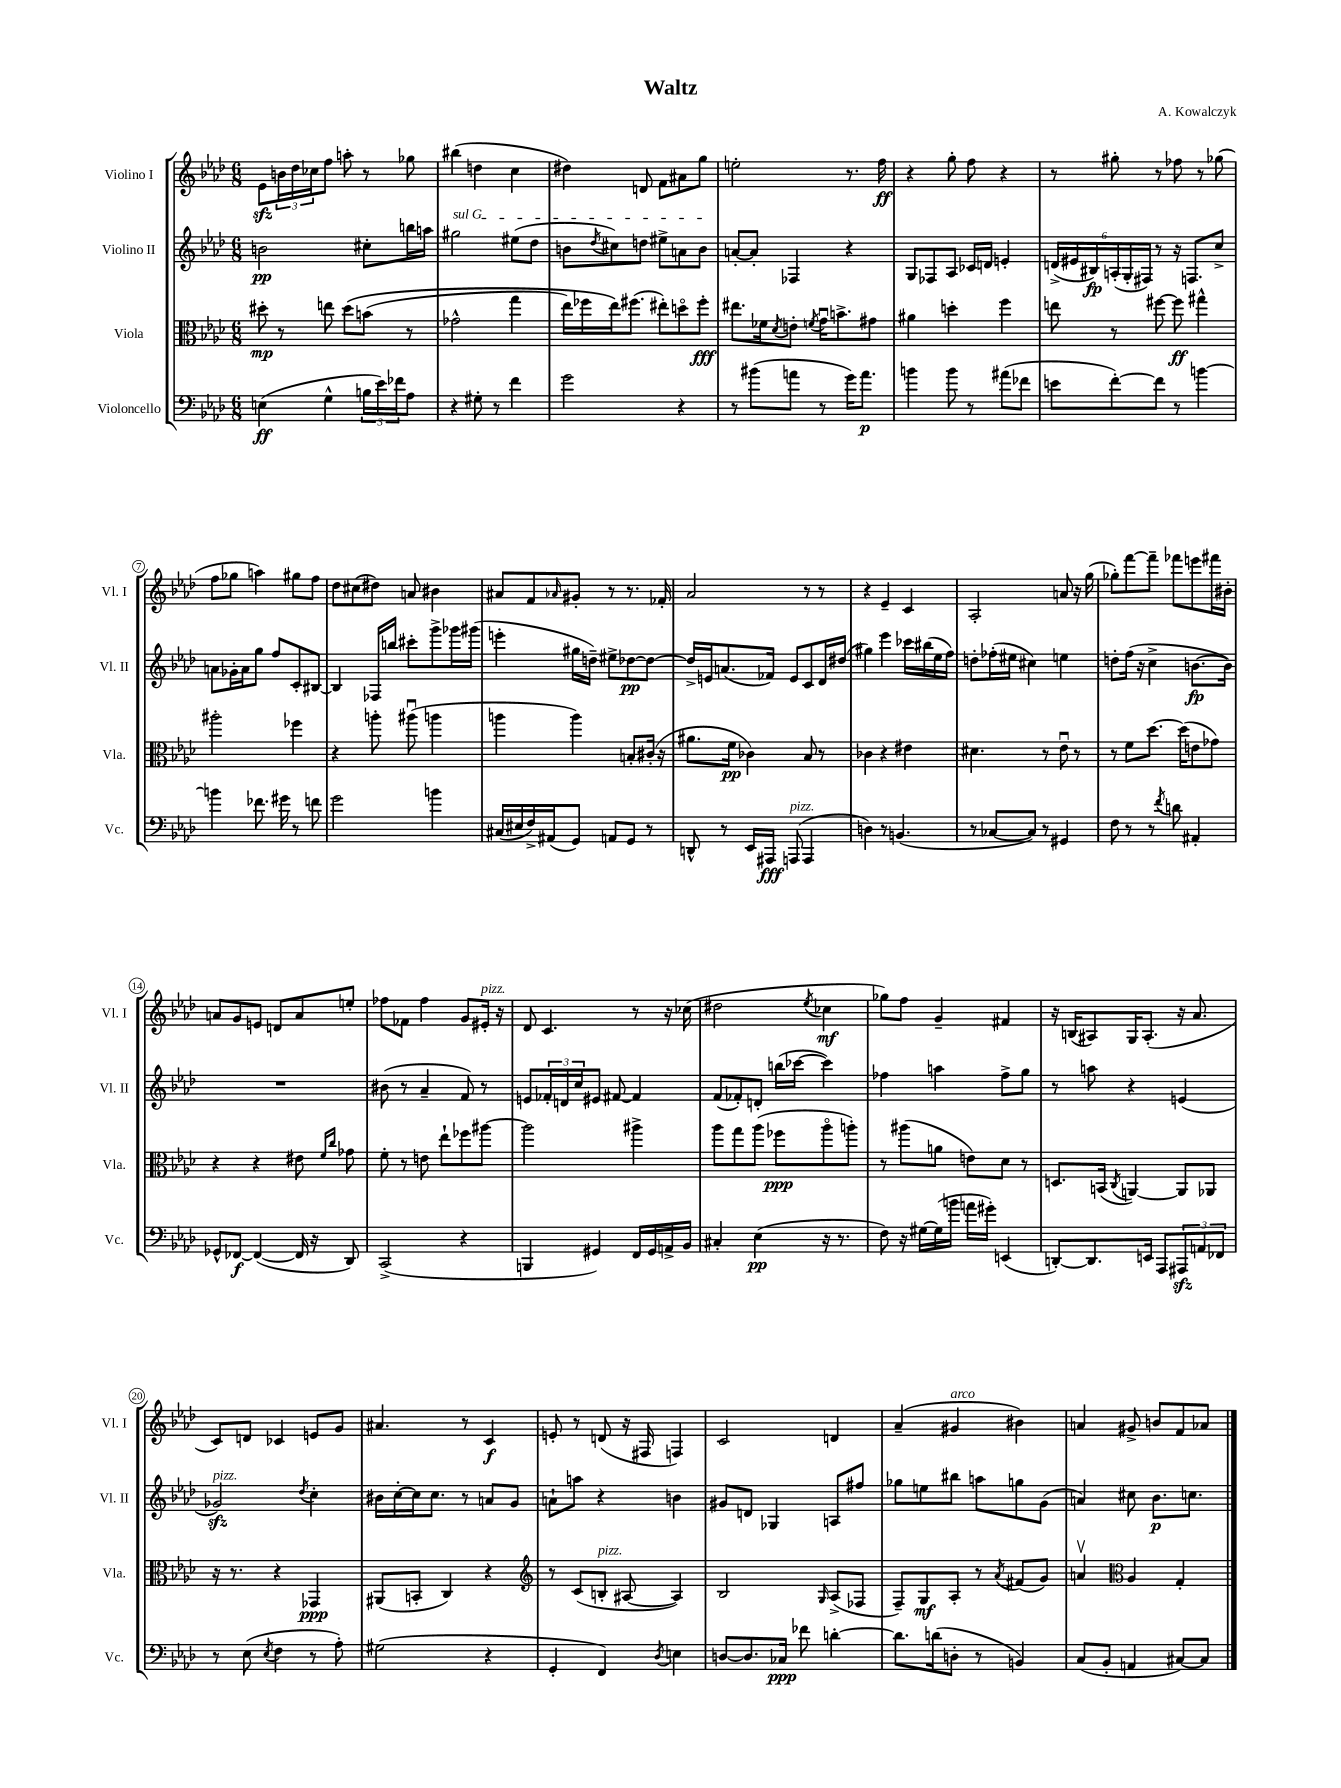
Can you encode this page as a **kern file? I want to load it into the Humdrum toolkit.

**kern	**kern	**kern	**kern
*staff4	*staff3	*staff2	*staff1
*clefF4	*clefC3	*clefG2	*clefG2
*k[b-e-a-d-]	*k[b-e-a-d-]	*k[b-e-a-d-]	*k[b-e-a-d-]
*M6/8	*M6/8	*M6/8	*M6/8
(4E	8dd#'	2b	8e-
.	8r	.	24b
.	.	.	24dd-
.	.	.	24cc-
4G^^	8ee	.	8ff
.	&(8dd#	.	8aa'
24B	(8b	8cc#'	8r
24e-)	.	.	.
24f-	.	.	.
8A-	8r	16bb	8gg-
.	.	16aa	.
=	=	=	=
4r	2g-^^	2gg#	(4bb#
8G#'	.	.	4dd
8r	.	.	.
4f	4gg	(8ee#	4cc
.	.	8dd-	.
=	=	=	=
2g	16ee-)	8b	4dd#)
.	16ff-	.	.
.	.	8qdd-	.
.	16ee-&)	8cc#)	.
.	(8.ff#	.	.
.	.	8dd	8d
.	8ee#')	8ee#^	8f
4r	8ddo	8a	8a#
.	8ff#'	8b	8gg
=	=	=	=
8r	8.ee#	[8a'	2ee'
(8b#	.	8a']	.
.	16f-	.	.
.	8qd-	.	.
8a	8e'	4F-	.
.	8qf	.	.
8r	16gu	.	.
.	8.b^	.	.
16g)	.	4r	8.r
8.a	.	.	.
.	8g#	.	.
.	.	.	16ff
=	=	=	=
4b	4a#	8G	4r
.	.	8F-	.
8b	4dd'	8A-	8gg'
8r	.	16c-	8ff
.	.	16d	.
(8a#	4ff	4e'	4r
8f-	.	.	.
=	=	=	=
8e	8ee	(24d^	8r
.	.	24e#	.
.	.	24B#)	.
[8f')	8r	(24A'	8gg#'
.	.	24G'	.
.	.	24F#)	.
8f]	[8ff#	8r	8r
8r	8ff#]	16r	8ff-
.	.	8.F	.
[4b	4gg#^^	.	8r
.	.	8cc^	(8gg-
=	=	=	=
4b]	2aa#'	8a	8ff
.	.	16g-'	8gg-
.	.	16a	.
8.f-	.	8gg	4aa)
.	.	8ff	.
16g#	.	.	.
8r	4ff-	8c'	8gg#
8f	.	[8B#	8ff
=	=	=	=
2g	4r	4B#]	8dd-
.	.	.	(8cc#
.	8aa'	16F-	8dd#)
.	.	16bb	.
.	(8aa#u	8ccc#'	8a
4b	4aa	8ggg^	4b#
.	.	16ggg-	.
.	.	(16ggg#	.
=	=	=	=
(16C#	4aa	4eee'	8a#
16E#	.	.	.
16F^)	.	.	8f
(16AA#	.	.	.
.	.	.	16qqa-
8GG)	4aa)	16gg#	8g#'
.	.	16dd~)	.
8AA	.	8ee#^	8r
8GG	8B'	[8dd-	8.r
8r	(16c#'	8dd-_	.
.	16r	.	16f-'
=	=	=	=
8DD^^	8.a#	16dd-^]	2a-
.	.	16e	.
8r	.	(8.a	.
.	16f	.	.
16EE-	4c-)	.	.
16AAA#	.	16f-)	.
(8AAA	.	8e	.
4AAA	8B-	8c	8r
.	8r	16d-	8r
.	.	(16dd#	.
=	=	=	=
4D)	4c-	4gg#)	4r
8r	4r	4eee-	4e-~
(4.BB	.	.	.
.	4e#	16ccc-	4c
.	.	(16bb#	.
.	.	16ee-	.
.	.	16ff)	.
=	=	=	=
8r	4.d#	8dd'	2A-'
[8C-	.	(16ff-'	.
.	.	16ee#	.
8C-])	.	4cc#)	.
8r	8r	.	.
4GG#	8e-u	4ee	8a
.	8r	.	16r
.	.	.	(16gg
=	=	=	=
8F	8r	8dd'	8gg-')
8r	8f	(16ff	[8fff
.	.	16r	.
8r	[8.dd-	4cc^	8fff~]
8qf	.	.	.
8d	.	.	8fff-
.	(16dd-]	.	.
4AA#'	8e	[8.b	8eee
.	8g-)	.	16fff#
.	.	16b])	16b#'
=	=	=	=
8GG-^^	4r	2.r	8a
[8FF-	.	.	8g
(4FF-_	4r	.	8e
.	.	.	8d
16FF-]	8e#	.	8a
16r	.	.	.
.	16qqf	.	.
.	16qqcc	.	.
8DD-)	8g-	.	8ee'
=	=	=	=
(2CC^	8f'	(8b#	8ff-
.	8r	8r	8f-
.	8e	4a-~	4ff-
.	8ee-`	.	.
4r	8ff-	8f)	8g
.	[8aa#	8r	16e#'
.	.	.	16r
=	=	=	=
4BBB	2aa#]	8e	8d-
.	.	24f-'	4.c
.	.	24d	.
.	.	24cc	.
4GG#)	.	8e#	.
.	.	[8f#	.
16FF	4aa#^	4f#]	8r
16GG#	.	.	.
16AA^	.	.	16r
16BB-	.	.	(16cc-
=	=	=	=
4C#'	8aa-	(8f	2dd#
.	8gg	8f-')	.
(4E-	(8aa-	8d'	.
.	8ff-	(16bb	.
.	.	[16ccc-	.
.	.	.	8qee-
16r	8aa-o	4ccc-])	4cc-
8.r	.	.	.
.	8aa')	.	.
=	=	=	=
8F)	8r	4ff-	8gg-)
16r	(8aa#	.	8ff
[16G#	.	.	.
(16G#]	8a	4aa	4g~
16b	.	.	.
16a	8e)	.	.
16g#')	.	.	.
(4EE	8d-	8ff-^	4f#
.	8r	8gg	.
=	=	=	=
[8DD')	8.D	8r	16r
.	.	.	(16B
8.DD]	.	8aa	8A#)
.	(16BB	.	.
.	8qC	.	.
.	[4AA)	4r	16G
16EE	.	.	(8.A#'
8AAA-	.	.	.
12AAA#	8AA]	(4e	16r
.	.	.	8.a-
12AA	.	.	.
.	8AA-	.	.
12FF-	.	.	.
=	=	=	=
8r	16r	2g-)	8c)
.	8.r	.	.
(8E-	.	.	8d
8qE-	.	.	.
4F	4r	.	4c-
.	.	8qdd-	.
8r	4GG-	4cc'	8e
8A-')	.	.	8g
=	=	=	=
(2G#	(8AA#	16b#	4.a#
.	.	[16cc'	.
.	8BB'	16cc]	.
.	.	8.cc	.
.	4C)	.	.
.	.	8r	8r
4r	4r	8a	4c
.	.	8g	.
=	=	=	=
*	*clefG2	*	*
4GG'	8r	8a`	8e'
.	(8c	8aa	8r
4FF)	8B'	4r	(8d
.	[8A#	.	16r
.	.	.	16F#
8qD-	.	.	.
4E	4A#])	4b	4F)
=	=	=	=
[8D	2B-	8g#	2c
8.D]	.	8d	.
.	.	4G-	.
16C-	.	.	.
8f-	.	.	.
.	16qqG	.	.
[4d'	(8A-^	8A	4d
.	8F-	8ff#	.
=	=	=	=
8.d]	8F~)	8gg-	(4a-~
.	8G	8ee	.
(16d	.	.	.
8D'	8A-'	8bb#	4g#
8r	8r	8aa	.
.	8qa-	.	.
4BB)	(8f#	8gg	4b#)
.	8g)	(8g	.
=	=	=	=
(8C	4av	4a)	4a
8BB-'	.	.	.
*	*clefC3	*	*
4AA	4A-	8cc#	8g#^
.	.	8.b-	8b
[8C#)	4G'	.	8f
.	.	8.cc	.
8C#]	.	.	8a-
==	==	==	==
*-	*-	*-	*-
